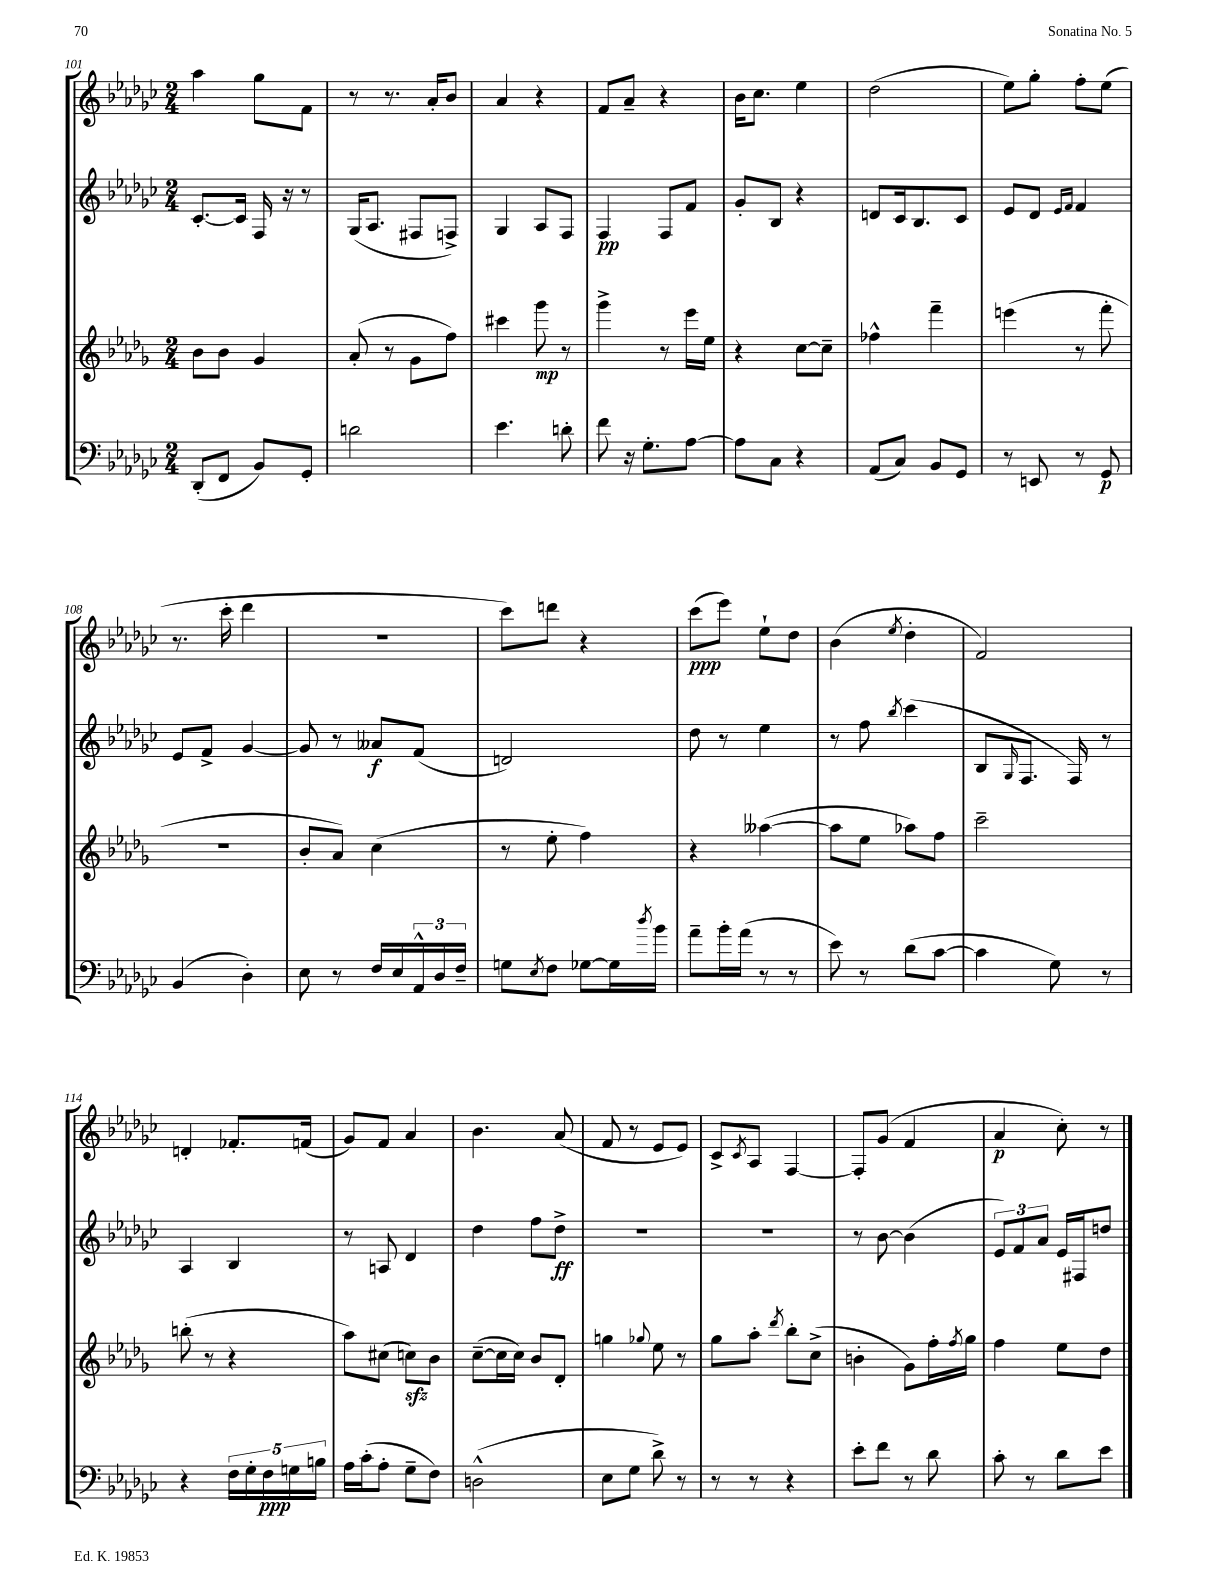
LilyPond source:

<<
\new StaffGroup <<
\new Staff = "s0" {
    \clef treble \key ges \major \numericTimeSignature \time 2/4
    aes''4 ges''8 f'8 |
    r8 r8. aes'16-. bes'8 |
    aes'4 r4 |
    f'8 aes'8-- r4 |
    bes'16 ces''8. ees''4 |
    des''2( |
    ees''8) ges''8-. f''8-. ees''8( |
    r8. ces'''16-. des'''4 |
    R2 |
    ces'''8) d'''8 r4 |
    ces'''8\ppp( ees'''8) ees''8-! des''8 |
    bes'4( \acciaccatura { ees''8 } des''4-. |
    f'2) |
    d'4-. fes'8.-. f'16( |
    ges'8) f'8 aes'4 |
    bes'4. aes'8( |
    f'8 r8 ees'8 ees'8) |
    ces'8-> \acciaccatura { ces'8 } aes8 f4~ |
    f8-. ges'8( f'4 |
    aes'4\p ces''8-.) r8 \bar "|." |
}
\new Staff = "s1" {
    \clef treble \key ges \major \numericTimeSignature \time 2/4
    ces'8.~-. ces'16 f16 r16 r8 |
    ges16( aes8. fis8 f8->) |
    ges4 aes8 f8 |
    f4\pp f8 f'8 |
    ges'8-. bes8 r4 |
    d'8 ces'16 bes8. ces'8 |
    ees'8 des'8 \grace { ees'16 f'16 } f'4 |
    ees'8 f'8-> ges'4~ |
    ges'8 r8 aeses'8\f f'8( |
    d'2) |
    des''8 r8 ees''4 |
    r8 f''8 \acciaccatura { bes''8 } ces'''4( |
    bes8 \grace { ges16 } f8. f16) r8 |
    aes4 bes4 |
    r8 a8 des'4 |
    des''4 f''8 des''8->\ff |
    R2 |
    R2 |
    r8 bes'8~ bes'4( |
    \tuplet 3/2 { ees'8) f'8 aes'8 } ees'16 fis16 d''8 \bar "|." |
}
\new Staff = "s2" {
    \clef treble \key des \major \numericTimeSignature \time 2/4
    bes'8 bes'8 ges'4 |
    aes'8-.( r8 ges'8 f''8) |
    cis'''4 ges'''8\mp r8 |
    ges'''4-> r8 ees'''16 ees''16 |
    r4 c''8~ c''8-- |
    fes''4-^ f'''4-- |
    e'''4( r8 f'''8-. |
    r2 |
    bes'8-. aes'8) c''4( |
    r8 ees''8-. f''4) |
    r4 aeses''4~( |
    aeses''8 ees''8 aes''8) f''8 |
    c'''2-- |
    b''8-.( r8 r4 |
    aes''8) cis''8( c''8\sfz) bes'8 |
    c''8~--( c''16 c''16) bes'8 des'8-. |
    g''4 \appoggiatura { ges''8 } ees''8 r8 |
    ges''8 aes''8-. \acciaccatura { des'''8 } bes''8-. c''8->( |
    b'4-. ges'8) f''16-. \acciaccatura { f''8 } ges''16 |
    f''4 ees''8 des''8 \bar "|." |
}
\new Staff = "s3" {
    \clef bass \key ges \major \numericTimeSignature \time 2/4
    des,8-.( f,8 bes,8) ges,8-. |
    d'2 |
    ees'4. d'8-. |
    f'8 r16 ges8.-. aes8~ |
    aes8 ces8 r4 |
    aes,8( ces8) bes,8 ges,8 |
    r8 e,8 r8 ges,8\p |
    bes,4( des4-.) |
    ees8 r8 f16 ees16 \tuplet 3/2 { aes,16-^ des16 f16-- } |
    g8 \acciaccatura { ees8 } f8 ges8~ ges16 \acciaccatura { des''8 } bes'16 |
    aes'8-- bes'16-. aes'16( r8 r8 |
    ees'8) r8 des'8( ces'8~ |
    ces'4 ges8) r8 |
    r4 \tuplet 5/4 { f16 ges16-. f16\ppp g16 b16 } |
    aes16 ces'16-.( aes8-. ges8-- f8) |
    d2-^( |
    ees8 ges8 des'8->) r8 |
    r8 r8 r4 |
    ees'8-. f'8 r8 des'8 |
    ces'8-. r8 des'8 ees'8 \bar "|." |
}
>>
>>
\layout { \context { \Score currentBarNumber = #101 } }
